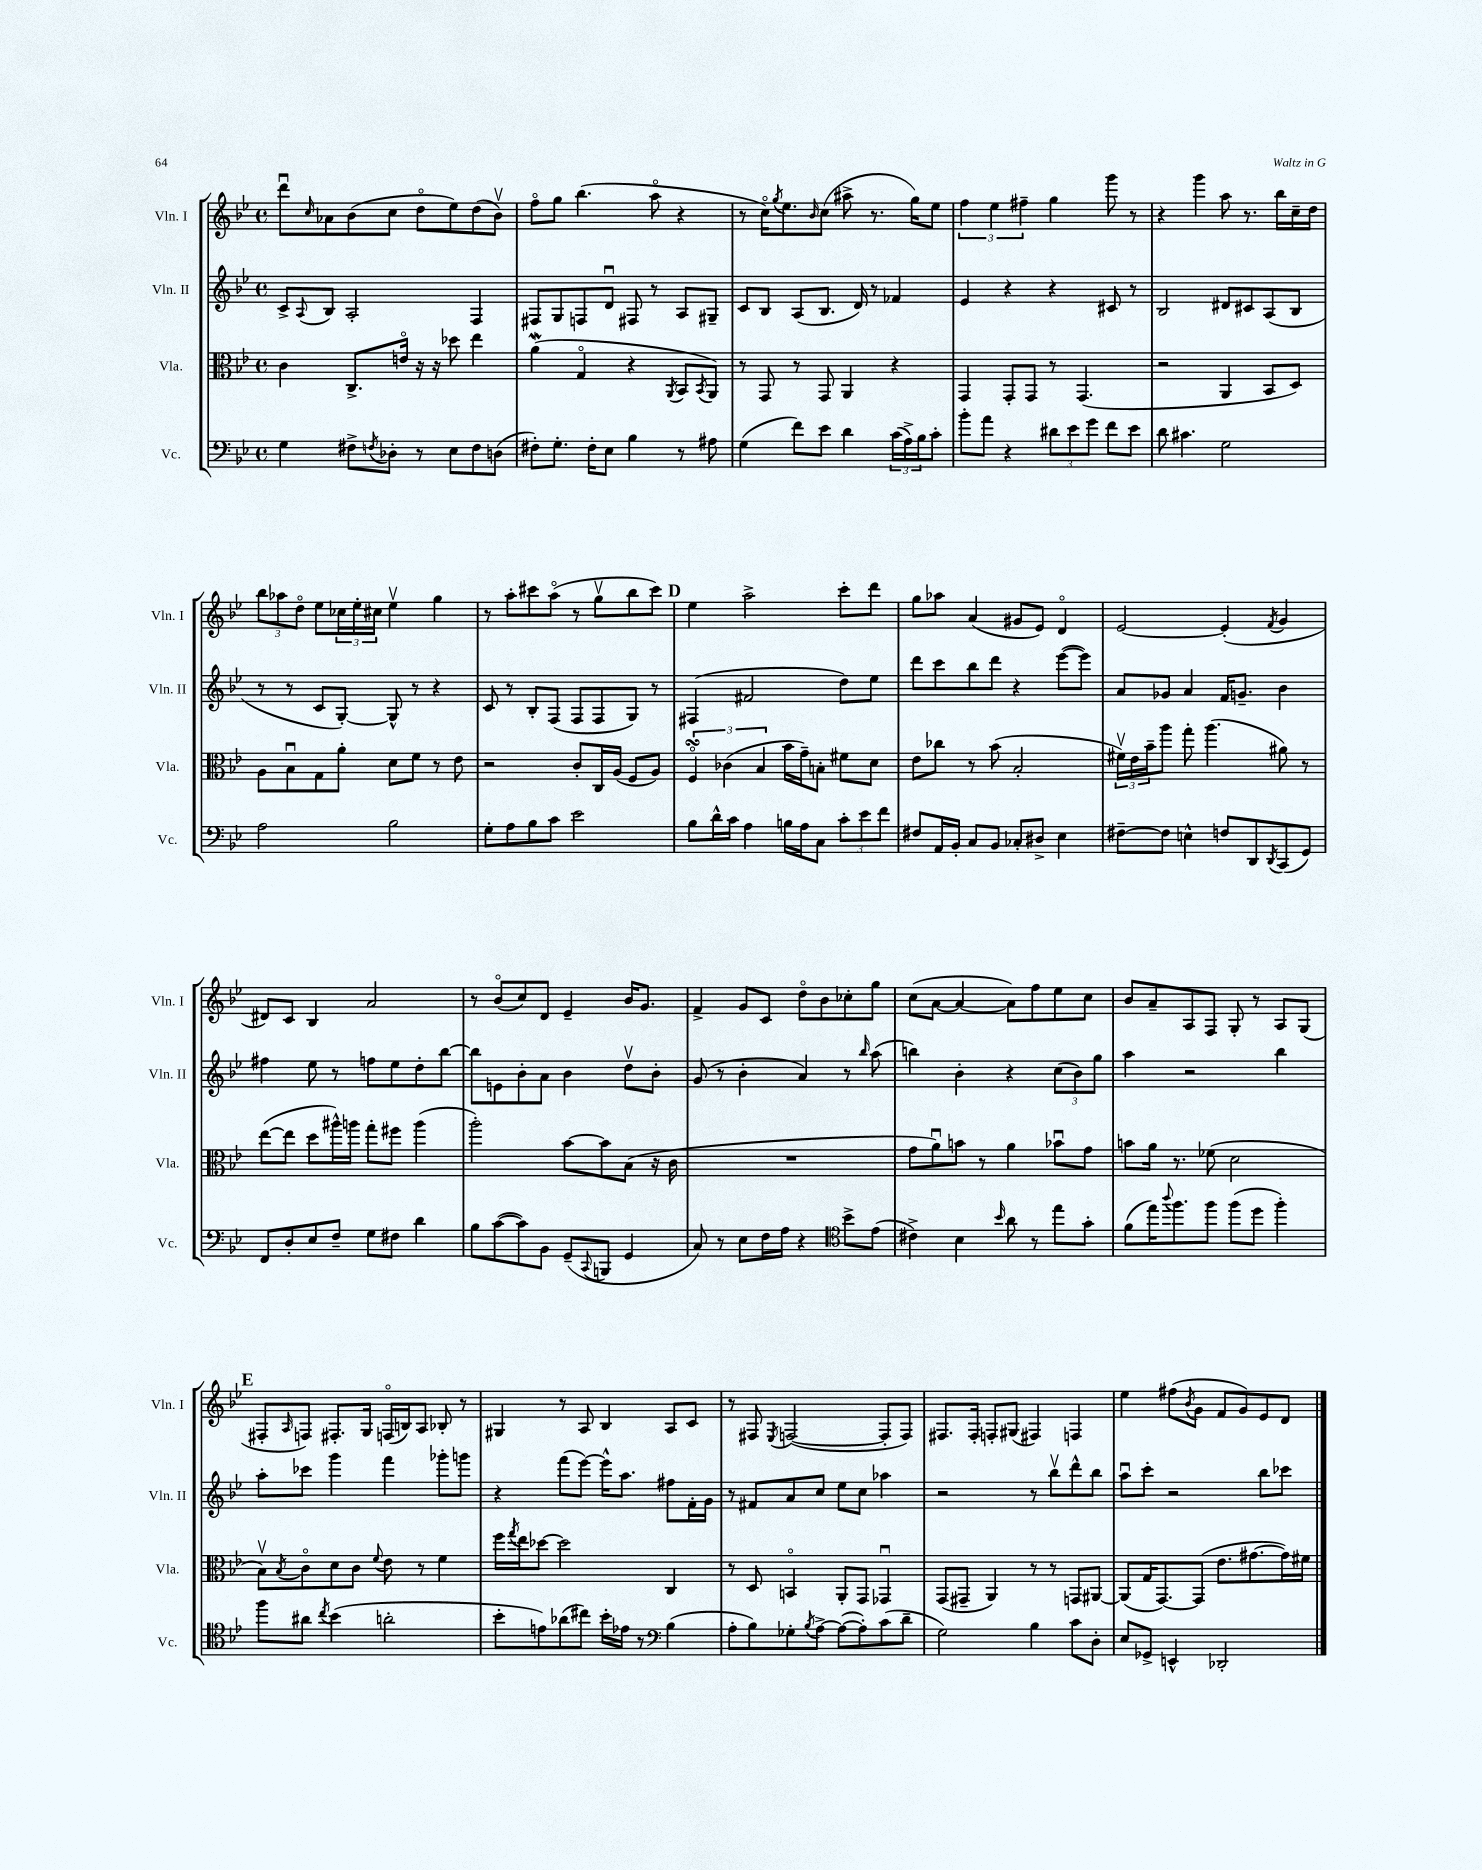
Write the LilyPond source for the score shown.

<<
\new StaffGroup <<
\new Staff = "s0" \with { instrumentName = "Vln. I" shortInstrumentName = "Vln. I" } {
    \clef treble \key bes \major \defaultTimeSignature \time 4/4
    d'''8\downbow \grace { c''16 } aes'8 bes'8( c''8 d''8\flageolet ees''8) d''8( bes'8\upbow) |
    f''8\flageolet g''8 bes''4.( a''8\flageolet r4 |
    r8 c''16\flageolet) \acciaccatura { g''8 } ees''8. \grace { bes'16 } c''8( ais''8-> r8. g''16) ees''8 |
    \tuplet 3/2 { f''4 ees''4 fis''4-- } g''4 g'''8 r8 |
    r4 g'''4 a''8 r8. bes''16 c''16-- d''16 |
    \tuplet 3/2 { bes''8 aes''8 d''8\flageolet } ees''8 \tuplet 3/2 { ces''16 ees''16-. cis''16 } ees''4\upbow g''4 |
    r8 a''8-. cis'''8 a''8\flageolet( r8 g''8\upbow bes''8 cis'''8) |
    \mark \markup { \bold "D" } ees''4 a''2-> c'''8-. d'''8 |
    g''8 aes''8 a'4( gis'8 ees'8) d'4\flageolet |
    ees'2~ ees'4-.( \acciaccatura { f'8 } g'4 |
    dis'8) c'8 bes4 a'2 |
    r8 bes'8\flageolet( c''8) d'8 ees'4-- bes'16 g'8. |
    f'4-> g'8 c'8 d''8\flageolet bes'8 ces''8-. g''8 |
    c''8( a'8~ a'4~ a'8) f''8 ees''8 c''8 |
    bes'8 a'8-- a8 f8 g8-. r8 a8 g8( |
    \mark \markup { \bold "E" } fis8-. \grace { a16 } f8) fis8.-. g16 f16\flageolet( b16) a8 bes8-. r8 |
    gis4 r8 a8 bes4 a8 c'8 |
    r8 fis8 \acciaccatura { ees8 } f2~( f8-. f8) |
    fis8. fis16-. f8-. gis8( fis4) f4 |
    ees''4 fis''8( \acciaccatura { bes'8 } g'8 f'8 g'8) ees'8 d'8 \bar "|." |
}
\new Staff = "s1" \with { instrumentName = "Vln. II" shortInstrumentName = "Vln. II" } {
    \clef treble \key bes \major \defaultTimeSignature \time 4/4
    c'8-> \appoggiatura { a8 } bes8 a2-. f4 |
    fis8 g8 f8 d'8\downbow fis8 r8 a8 gis8-- |
    c'8 bes8 a8( bes8. d'16) r8 fes'4 |
    ees'4 r4 r4 cis'8 r8 |
    bes2 dis'8 cis'8 a8( bes8 |
    r8 r8 c'8 g8~-.) g8-^ r8 r4 |
    c'8 r8 bes8-. f8( f8 f8 g8) r8 |
    \mark \markup { \bold "D" } fis4( fis'2 d''8) ees''8 |
    d'''8 c'''8 bes''8 d'''8 r4 ees'''8~( ees'''8) |
    a'8 ges'8 a'4 f'16 g'8.-- bes'4 |
    fis''4 ees''8 r8 f''8 ees''8 d''8-. bes''8~ |
    bes''8 e'8 bes'8-. a'8 bes'4 d''8\upbow bes'8-. |
    g'8( r8 bes'4-. a'4) r8 \grace { bes''16 } a''8( |
    b''4) bes'4-. r4 \tuplet 3/2 { c''8( bes'8) g''8 } |
    a''4 r2 bes''4 |
    \mark \markup { \bold "E" } a''8-. ces'''8 g'''4 f'''4 ges'''8-. g'''8 |
    r4 f'''8( ees'''8~) ees'''16-^ a''8. fis''8 f'16-. g'16 |
    r8 fis'8 a'8 c''8 ees''8 c''8 aes''4 |
    r2 r8 bes''8\upbow d'''8-^ bes''8 |
    a''8\downbow c'''8-. r2 bes''8 ces'''8 \bar "|." |
}
\new Staff = "s2" \with { instrumentName = "Vla." shortInstrumentName = "Vla." } {
    \clef alto \key bes \major \defaultTimeSignature \time 4/4
    c'4 c8.-> e'16\flageolet r16 r16 des''8 ees''4 |
    a'4\mordent( g4\flageolet r4 \acciaccatura { a,8 } bes,8 \acciaccatura { bes,8 } a,8) |
    r8 g,8 r8 g,8 a,4 r4 |
    g,4 g,8-. g,8 r8 g,4.( |
    r2 a,4 bes,8 d8) |
    a8 bes8\downbow g8 a'8-. d'8 f'8 r8 ees'8 |
    r2 c'8-. c16 a16( f8 a8) |
    \mark \markup { \bold "D" } \tuplet 3/2 { f4\flageolet\turn ces'4( bes4 } bes'16 g'16--) b8-. fis'8 d'8 |
    ees'8 ces''8 r8 bes'8( bes2-. |
    \tuplet 3/2 { fis'16\upbow) ees'16 bes'16-- } a''8 g''8-. a''4.( ais'8) r8 |
    ees''8~( ees''8 d''8 ais''16-^) a''16 g''8-. fis''8 a''4( |
    a''2-.) bes'8~ bes'8 bes8( r16 c'16 |
    R1 |
    g'8 a'8\downbow) b'8 r8 a'4 bes'8\downbow g'8 |
    b'8 a'16 r8. fes'8( d'2 |
    \mark \markup { \bold "E" } bes8\upbow) \acciaccatura { bes8 } c'8\flageolet d'8 c'8 \appoggiatura { f'8 } ees'8 r8 f'4 |
    f''16 \acciaccatura { g''8 } ees''16 des''8~ des''2 c4 |
    r8 d8 b,4\flageolet a,8-. g,8 ges,4\downbow |
    g,8( gis,8-- a,4) r8 r8 g,8 ais,8~ |
    ais,8( g16 g,8.~) g,8( ees'8. gis'8.~ gis'16) fis'16 \bar "|." |
}
\new Staff = "s3" \with { instrumentName = "Vc." shortInstrumentName = "Vc." } {
    \clef bass \key bes \major \defaultTimeSignature \time 4/4
    g4 fis8-> \acciaccatura { f8 } des8-. r8 ees8 f8 d8( |
    fis8-.) g8.-. fis16-. ees8 bes4 r8 ais8 |
    g4( f'8) ees'8 d'4 \tuplet 3/2 { c'16( a16->) bes16 } c'8-. |
    bes'8-. a'8 r4 \tuplet 3/2 { dis'8 ees'8 g'8 } f'8 ees'8 |
    d'8 cis'4. g2 |
    a2 bes2 |
    g8-. a8 bes8 c'8 ees'2 |
    \mark \markup { \bold "D" } bes8 d'16-^ c'16 a4 b16 a16 c8 \tuplet 3/2 { c'8-. ees'8 f'8 } |
    fis8 a,16 bes,16-. c8 bes,8 ces8-. dis8-> ees4 |
    fis8~-- fis8 e4-^ f8 d,8 \acciaccatura { d,8 } c,8( g,8) |
    f,8 d8-. ees8 f8-- g8 fis8 d'4 |
    bes8 c'8~( c'8) bes,8 g,8--( \appoggiatura { c,8 } b,,8 g,4 |
    c8) r8 ees8 f16 a16 r4 \clef tenor bes'8-> ees'8( |
    cis'4->) bes4 \grace { bes'16 } a'8 r8 ees''8 g'8-. |
    f'8( ees''16) \appoggiatura { a''8 } f''8. f''8 f''8( d''8 f''4-.) |
    \mark \markup { \bold "E" } f''8 ais'8 \acciaccatura { c''8 } bes'4( a'2-. |
    bes'8-. e'8) aes'8( cis''8) bes'16-. ees'16 r8 \clef bass bes4( |
    a8-. bes8) ges8-. \acciaccatura { bes8 } a8~-> a8~( a8-.) c'8( d'8-- |
    g2) bes4 c'8 d8-. |
    ees8 ges,8-> e,4-^ des,2-. \bar "|." |
}
>>
>>
\layout { \context { \Score \remove "Bar_number_engraver" } }
